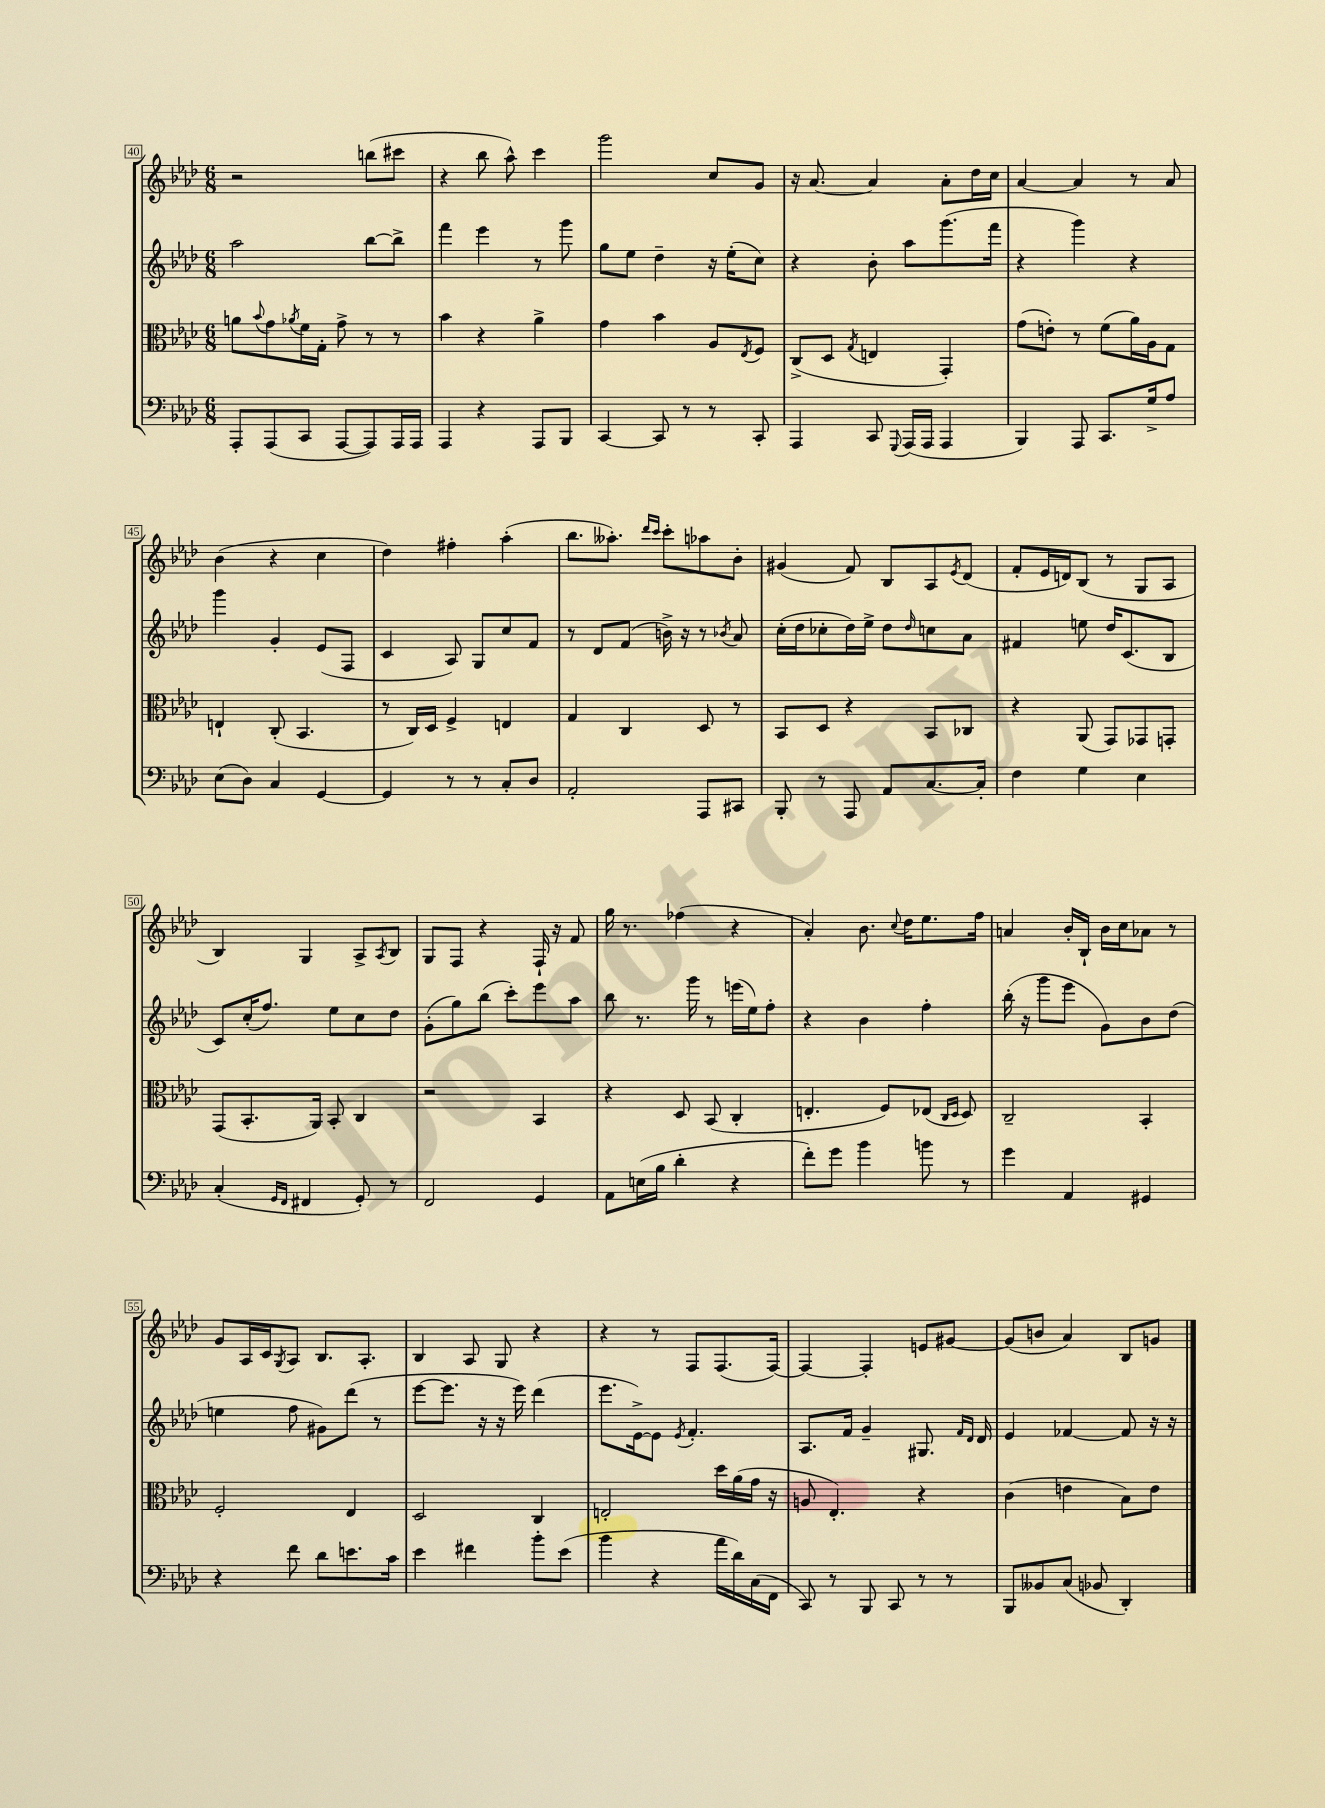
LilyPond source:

<<
\new StaffGroup <<
\new Staff = "s0" {
    \clef treble \key aes \major \numericTimeSignature \time 6/8
    r2 b''8( cis'''8 |
    r4 bes''8 aes''8-^) c'''4 |
    g'''2 c''8 g'8 |
    r16 aes'8.~ aes'4 aes'8-. des''16 c''16 |
    aes'4~ aes'4 r8 aes'8 |
    bes'4( r4 c''4 |
    des''4) fis''4-. aes''4-.( |
    bes''8. aeses''8.-.) \grace { des'''16 c'''16 } c'''8-. aes''8 bes'8-. |
    gis'4( f'8) bes8 aes8 \acciaccatura { ees'8 } des'8( |
    f'8-. ees'16 d'16) bes8( r8 g8 aes8 |
    bes4) g4 aes8-> \acciaccatura { aes8 } bes8 |
    g8 f8 r4 f16-! r16 f'8 |
    g''16 r8. fes''4( r4 |
    aes'4-.) bes'8. \appoggiatura { c''8 } des''16 ees''8. f''16 |
    a'4 bes'16-. bes16-! bes'16 c''16 aes'8 r8 |
    g'8 aes16 c'16 \acciaccatura { g8 } aes8 bes8. aes8.-. |
    bes4 aes8 g8 r4 |
    r4 r8 f8 f8.( f16~) |
    f4~ f4-. e'8 gis'8~ |
    gis'8( b'8 aes'4) bes8 g'8 \bar "|." |
}
\new Staff = "s1" {
    \clef treble \key aes \major \numericTimeSignature \time 6/8
    aes''2 bes''8~ bes''8-> |
    f'''4 ees'''4 r8 g'''8 |
    g''8 ees''8 des''4-- r16 ees''16-.( c''8) |
    r4 bes'8-. aes''8 g'''8.( f'''16 |
    r4 g'''4) r4 |
    g'''4 g'4-. ees'8( f8 |
    c'4 aes8) g8 c''8 f'8 |
    r8 des'8 f'8( b'16->) r16 r8 \acciaccatura { bes'8 } aes'8 |
    c''16-.( des''16 ces''8-. des''16) ees''16-> des''8 \grace { des''16 } c''8 aes'8 |
    fis'4 e''8 des''16 c'8.( bes8 |
    c'8) c''16-.( f''8.) ees''8 c''8 des''8 |
    g'8-.( g''8) bes''8( c'''8-.) ees'''8 aes''8 |
    bes''8 r8. g'''16 r8 e'''16( ees''16) f''8-. |
    r4 bes'4 f''4-. |
    bes''16-.( r16 g'''8 ees'''8 g'8) bes'8 des''8( |
    e''4 f''8 gis'8) des'''8( r8 |
    ees'''8~ ees'''8. r16 r16 ees'''16) des'''4( |
    ees'''8. ees'16~->) ees'8 \acciaccatura { ees'8 } f'4.-. |
    aes8. f'16 g'4-- gis8. \grace { f'16 des'16 } des'16 |
    ees'4 fes'4~ fes'8 r16 r16 \bar "|." |
}
\new Staff = "s2" {
    \clef alto \key aes \major \numericTimeSignature \time 6/8
    a'8 \appoggiatura { bes'8 } g'8 \acciaccatura { aes'8 } f'16 g16-. g'8-> r8 r8 |
    bes'4 r4 aes'4-> |
    g'4 bes'4 aes8 \acciaccatura { ees8 } f8 |
    c8->( des8 \acciaccatura { g8 } e4 g,4-.) |
    g'8( e'8-.) r8 f'8( aes'16) aes16 g8 |
    e4-! c8-.( bes,4. |
    r8 c16) des16 f4-> e4 |
    g4 c4 des8 r8 |
    bes,8 des8 r4 bes,8 ces8 |
    r4 aes,8( g,8) ges,8 g,8-. |
    g,8( bes,8.-. aes,16) bes,8-. c4 |
    r2 bes,4 |
    r4 des8 bes,8( c4-. |
    e4.-. f8) ees8( \grace { c16 des16 } des8) |
    c2-- bes,4-. |
    f2-. ees4 |
    des2 c4 |
    e2-. des''16 aes'16( g'16 r16 |
    a8 ees4.-.) r4 |
    c'4( e'4 bes8) e'8 \bar "|." |
}
\new Staff = "s3" {
    \clef bass \key aes \major \numericTimeSignature \time 6/8
    aes,,8-. aes,,8( c,8 aes,,8~ aes,,8) aes,,16 aes,,16 |
    aes,,4 r4 aes,,8 bes,,8 |
    c,4~ c,8 r8 r8 c,8-. |
    aes,,4 c,8 \appoggiatura { g,,8 } aes,,16( aes,,16 aes,,4 |
    bes,,4) aes,,8 c,8. g16-> aes8 |
    ees8( des8) c4 g,4~ |
    g,4 r8 r8 c8-. des8 |
    aes,2-. aes,,8 cis,8 |
    bes,,8-. r8 aes,,8 aes,8 c8.~ c16-. |
    f4 g4 ees4 |
    c4-.( \grace { g,16 f,16 } fis,4 g,8-.) r8 |
    f,2 g,4 |
    aes,8 e16( bes16 des'4-. r4 |
    f'8-.) g'8 bes'4 b'8 r8 |
    g'4 aes,4 gis,4 |
    r4 f'8 des'8 e'8. c'16 |
    ees'4 fis'4 bes'8-. ees'8( |
    bes'4 r4 aes'16 des'16) c16( f,16 |
    c,8) r8 bes,,8 c,8 r8 r8 |
    bes,,8 beses,8 c8( bes,8 des,4-.) \bar "|." |
}
>>
>>
\layout { \context { \Score currentBarNumber = #40 \override BarNumber.stencil = #(make-stencil-boxer 0.1 0.3 ly:text-interface::print) } }
